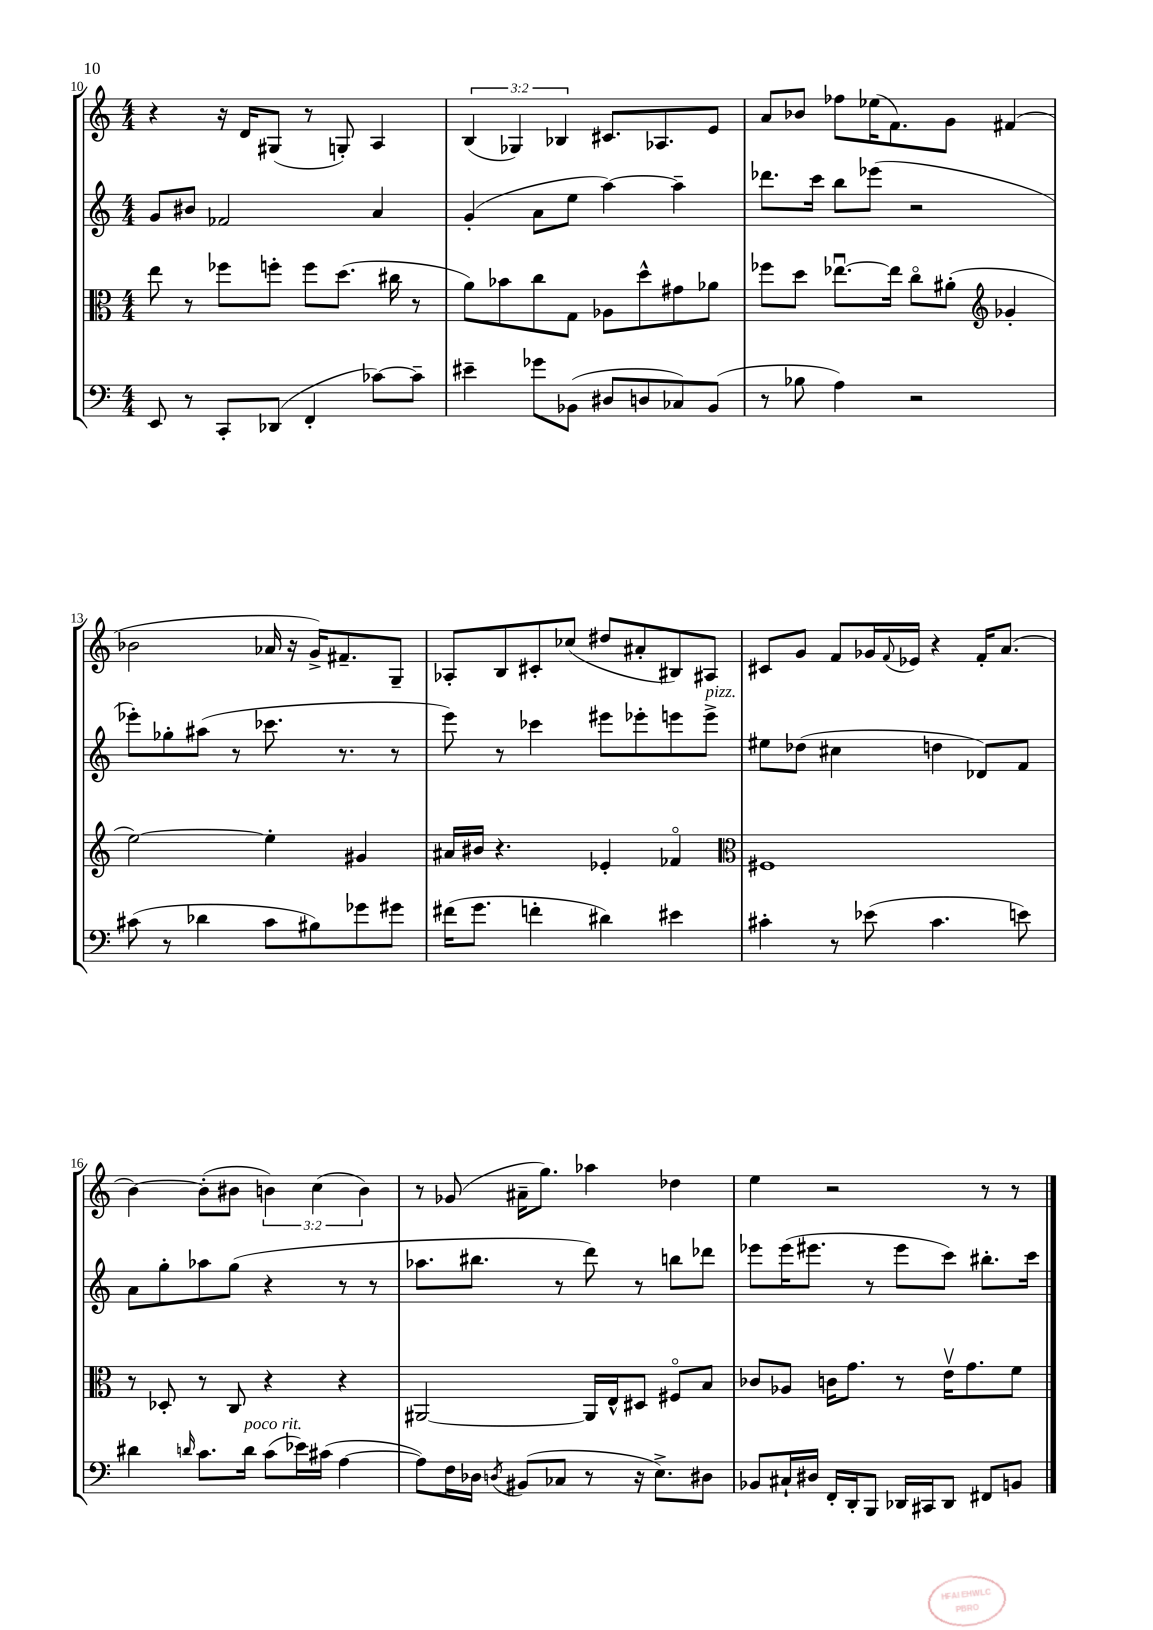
<<
\new StaffGroup <<
\new Staff = "s0" {
    \clef treble \key c \major \numericTimeSignature \time 4/4 \override Staff.TupletNumber.text = #tuplet-number::calc-fraction-text
    r4 r16 d'16 gis8( r8 g8-.) a4 |
    \tuplet 3/2 { b4( ges4) bes4 } cis'8. aes8. e'8 |
    a'8 bes'8 fes''8 ees''16( f'8.) g'8 fis'4( |
    bes'2 aes'16 r16 g'16->) fis'8.-- g8-- |
    aes8-. b8 cis'8-. ces''8( dis''8 ais'8-. bis8) ais8 |
    cis'8 g'8 f'8 ges'16 \appoggiatura { f'8 } ees'16 r4 f'16-. a'8.( |
    b'4~) b'8-.( bis'8 \tuplet 3/2 { b'4) c''4( b'4) } |
    r8 ges'8( ais'16-- g''8.) aes''4 des''4 |
    e''4 r2 r8 r8 \bar "|." |
}
\new Staff = "s1" {
    \clef treble \key c \major \numericTimeSignature \time 4/4
    g'8 bis'8 fes'2 a'4 |
    g'4-.( a'8 e''8 a''4~) a''4-- |
    des'''8. c'''16 b''8 ees'''8( r2 |
    ees'''8-.) ges''8-. ais''8( r8 ces'''8. r8. r8 |
    e'''8) r8 ces'''4 eis'''8 ees'''8-. e'''8 e'''8->^\markup { \italic "pizz." } |
    eis''8 des''8( cis''4 d''4 des'8) f'8 |
    a'8 g''8-. aes''8 g''8( r4 r8 r8 |
    aes''8. bis''8. r8 d'''8) r8 b''8 des'''8 |
    ees'''8 ees'''16( eis'''8. r8 eis'''8 c'''8) bis''8.-. c'''16 \bar "|." |
}
\new Staff = "s2" {
    \clef alto \key c \major \numericTimeSignature \time 4/4
    e''8 r8 fes''8 f''8-. f''8 d''8.( cis''16 r8 |
    a'8) bes'8 c''8 g8 aes8 d''8-^ gis'8 aes'8 |
    fes''8 d''8 ees''8.~\downbow ees''16 c''8\flageolet ais'8-.( \clef treble ges'4-. |
    e''2~) e''4-. gis'4 |
    ais'16 bis'16 r4. ees'4-. fes'4\flageolet |
    \clef alto fis1 |
    r8 des8-. r8 c8 r4 r4 |
    ais,2~ ais,16 e16-^ dis8 fis8\flageolet b8 |
    ces'8 aes8 c'16 g'8. r8 e'16\upbow g'8. f'8 \bar "|." |
}
\new Staff = "s3" {
    \clef bass \key c \major \numericTimeSignature \time 4/4
    e,8 r8 c,8-. des,8( f,4-. ces'8~) ces'8-- |
    eis'4-- ges'8 bes,8( dis8 d8 ces8) bes,8( |
    r8 bes8 a4) r2 |
    cis'8( r8 des'4 cis'8 bis8) ges'8 gis'8 |
    fis'16( g'8. f'4-. dis'4) eis'4 |
    cis'4-. r8 ees'8( cis'4. e'8) |
    dis'4 \grace { d'16 } c'8. d'16^\markup { \italic "poco rit." } c'8( ees'16) cis'16( a4~ |
    a8) f16 des16 \acciaccatura { d8 } bis,8( ces8 r8 r16 e8.->) dis8 |
    bes,8 cis16-! dis16 f,16-. d,16-. b,,8 des,16 cis,16 des,8 fis,8 b,8 \bar "|." |
}
>>
>>
\layout { \context { \Score currentBarNumber = #10 } }
